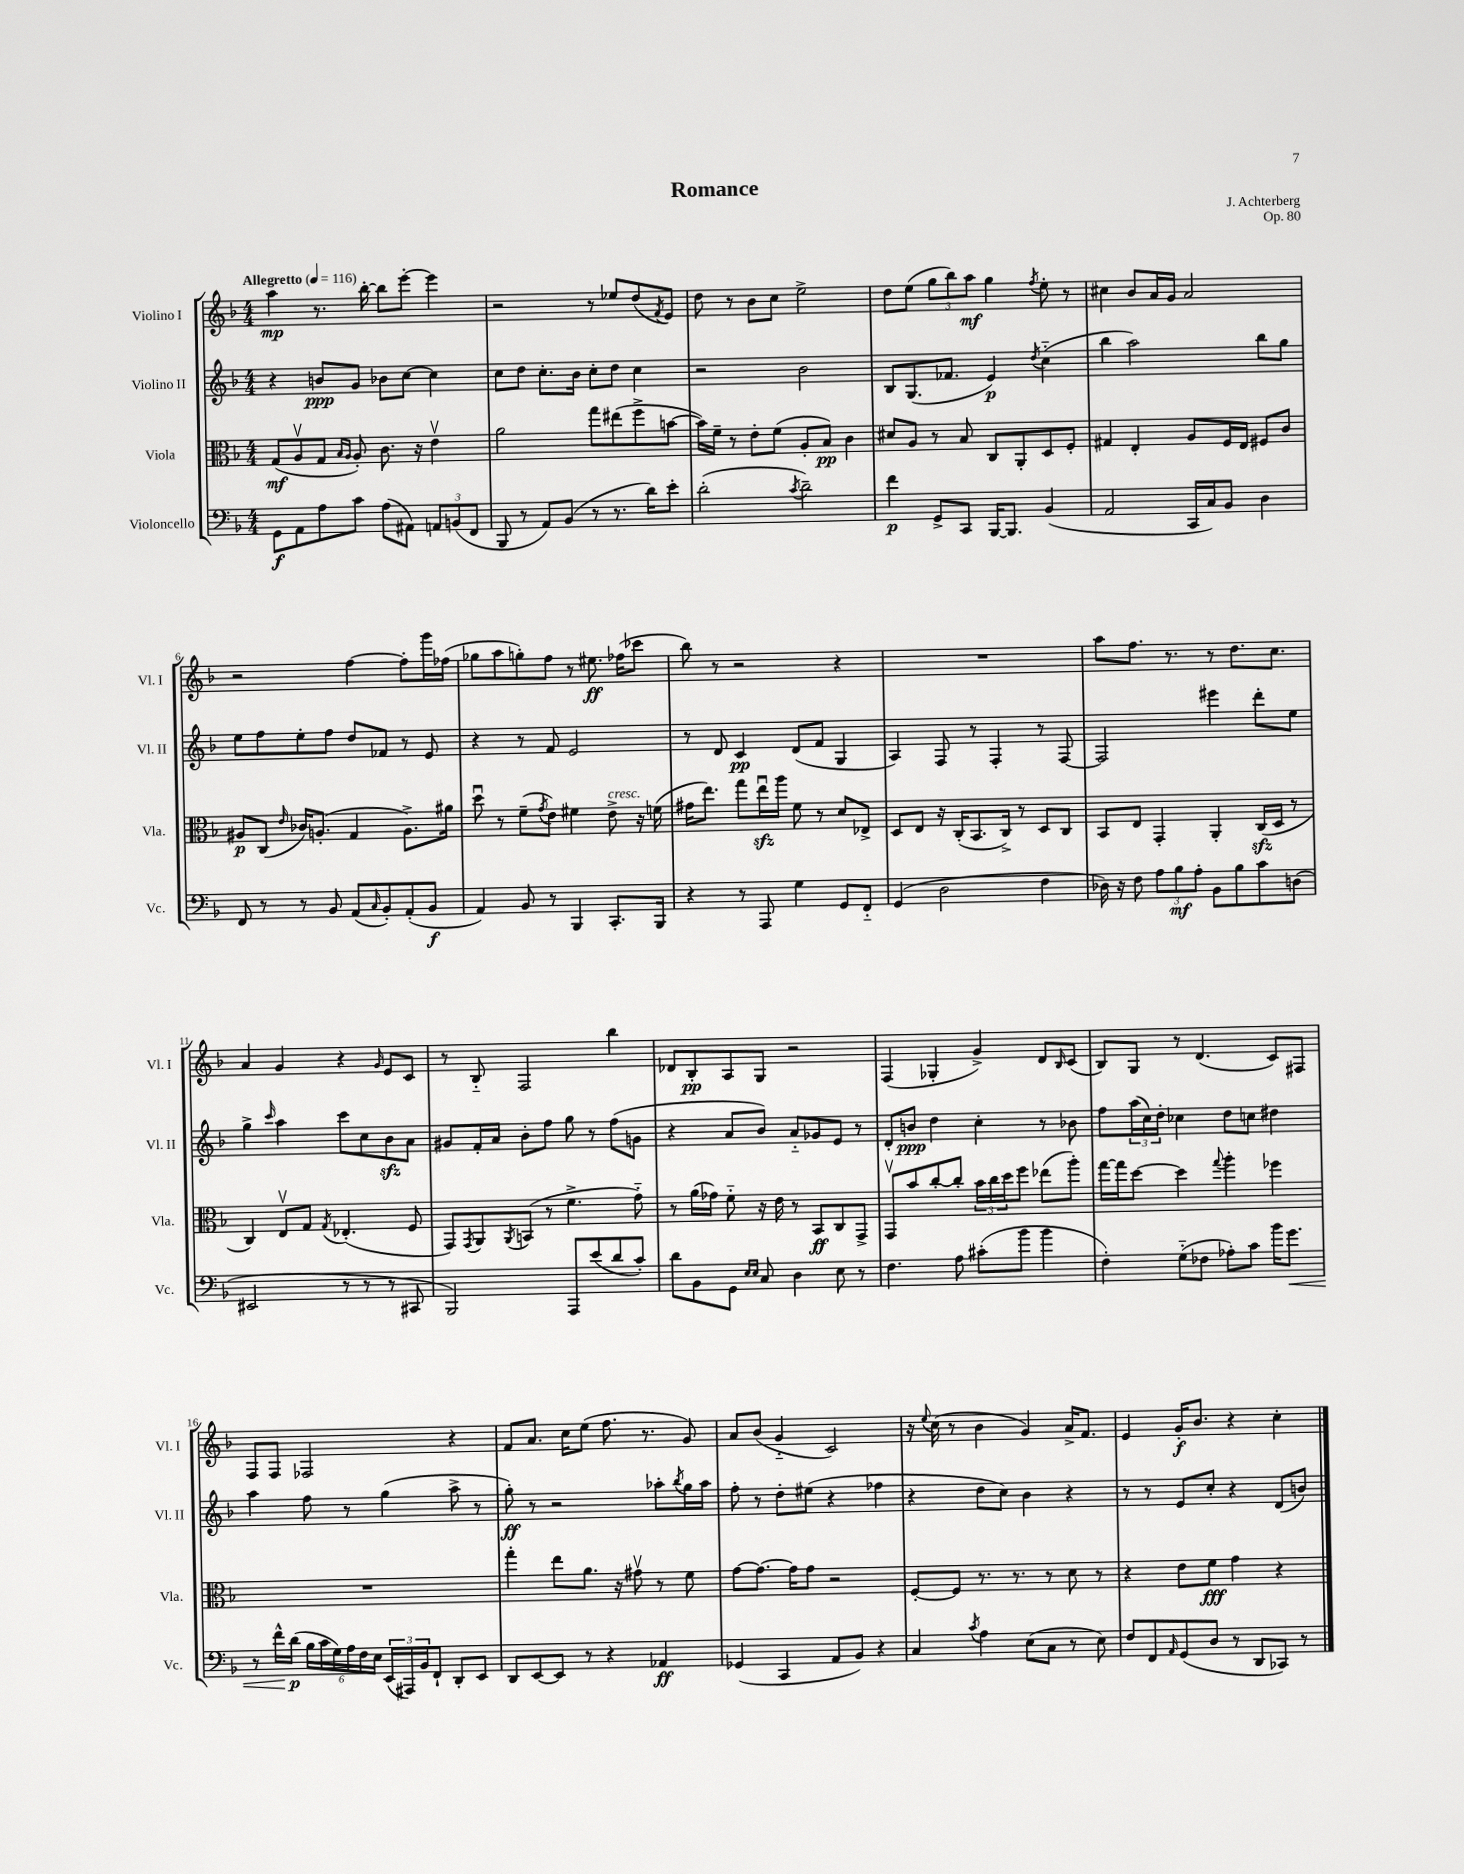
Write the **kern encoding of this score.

**kern	**kern	**kern	**kern
*staff4	*staff3	*staff2	*staff1
*clefF4	*clefC3	*clefG2	*clefG2
*k[b-]	*k[b-]	*k[b-]	*k[b-]
*M4/4	*M4/4	*M4/4	*M4/4
*MM116	*MM116	*MM116	*MM116
8GG\L	(8G/L	4r	4aa\
8AA\	8Av/	.	.
8A\	8G/J	8b/L	8.r
.	16qqB-/LL	.	.
.	16qqA/JJ	.	.
8c\J	8A'/)	8g/J	.
.	.	.	[16bb-'\
(8A\L	8.c\	8b-\L	8bb-\]L
8AA#\J)	.	[8cc\J	[8eee'\J
.	16r	.	.
12AA/L	4ev\	4cc\]	4eee\]
(12BB/	.	.	.
12FF/J	.	.	.
=	=	=	=
8BBB-/	2a\	8cc\L	2r
8r	.	8dd\J	.
8AA/L)	.	8.cc'\L	.
(8BB-/J	.	.	.
.	.	16b-\Jk	.
8r	8gg\L	8cc'\L	8r
8.r	(8ee#\	8dd\J	8ee-/L
.	8ff^\	4cc\	(8dd/
16d\LK)	.	.	.
.	.	.	8qf/
8e'\J	[8b\J	.	8e/J)
=	=	=	=
(2d'\	16b\]LL)	2r	8dd\
.	16f~\JJ	.	.
.	8r	.	8r
.	8e'\L	.	8b-\L
.	(8f\J	.	8cc\J
8qc/	.	.	.
2d~\)	8A'/L	2b-\	2ee^\
.	8B-/J)	.	.
.	4c\	.	.
=	=	=	=
4f\	8d#/L	8B-/L	8dd\L
.	8A/J	(8.G/	(8ee\J
8GG^/L	8r	.	12gg\L
.	.	8.f-/J	.
.	.	.	12bb-\)
8CC/J	8B-/	.	.
.	.	.	12aa\J
[16BBB-/LK	8C/L	4e/)	4gg\
8.BBB-/]J	.	.	.
.	8AA'/	.	.
.	.	8qdd/	8qff/
(4BB-/	8D/	(4cc'~\	8ee'\
.	8F'/J	.	8r
=	=	=	=
2AA/	4G#/	4bb-\	4cc#\
.	4E'/	2aa\)	8b-/L
.	.	.	16a/L
.	.	.	16g/JJ
16CC/LL	8A/L	.	2a/
16C/J)	.	.	.
8BB-/J	16F/L	.	.
.	16E/JJ	.	.
4D\	8F#/L	8bb-\L	.
.	8c/J	8gg\J	.
=	=	=	=
8FF/	8A#/L	8ee\L	2r
8r	(8C/J	8ff\	.
.	16qqe/	.	.
8r	16c-/LK)	8ee'\	.
.	(8.A'/J	.	.
8BB-/	.	8ff\J	.
(8AA/L	4G/	8dd/L	[4ff\
16qqC/	.	.	.
8BB-'/)	.	8f-/J	.
(8AA'/	8.A^\L)	8r	8ff'\]L
8BB-/J	.	8e/	16ggg\L
.	16a#\Jk	.	(16ff-\JJ
=	=	=	=
4AA/)	8ddu\	4r	8gg-\L
.	8r	.	8aa\
8BB-/	(8f~\L	8r	8gg'\)
.	8qg/	.	.
8r	8e\J)	8f/	8ff\J
4BBB-/	4f#\	2e/	8r
.	.	.	8.ee#\
8.CC'/L	8e^\	.	.
.	.	.	(16ff-\LK
.	16r	.	8ccc-\J
16BBB-/Jk	(16f\	.	.
=	=	=	=
4r	16g#\LK	8r	8bb-\)
.	8.ee\J)	.	.
.	.	8d/	8r
8r	8gg\L	4c/	2r
8AAA/	16eeu\L	.	.
.	16aa\JJ	.	.
4G\	8f\	(8d/L	.
.	8r	8f/J	.
8GG/L	8d/L	4G/	4r
8FF'~/J	8E-^/J	.	.
=	=	=	=
(4GG/	8D/L	4A/)	1r
.	8E/J	.	.
2D\	16r	8F/	.
.	(16C'/LK	.	.
.	8.BB-/	8r	.
.	.	4F'/	.
.	16C^/Jk)	.	.
.	8r	.	.
4F\	8D/L	8r	.
.	8C/J	[8F/	.
=	=	=	=
16D-\)	8BB-/L	2F/]	8aa\L
16r	.	.	.
8F\	8E/J	.	8.ff\J
12A\L	4GG'/	.	.
.	.	.	8.r
12B-\	.	.	.
12A'\J	.	.	.
8BB-\L	4AA'/	4eee#\	8r
8B-\	.	.	8.dd\L
8c\	(16C/LL	8ddd'\L	.
.	16D/JJ	.	8.cc\J
(8D\J	8r	8ee\J	.
=	=	=	=
2EE#/	4C/)	4gg^\	4a/
.	.	16qqccc/	.
.	8Ev/L	4aa\	4g/
.	8G/J	.	.
.	8qG/	.	.
8r	(4.E-'/	8ccc\L	4r
8r	.	8cc\	.
.	.	.	16qqg/
8r	.	8b-\	8e/L
8CC#/	8F/	8a\J	8c/J
=	=	=	=
2BBB-/)	8GG/L)	8g#/L	8r
.	8qGG/	.	.
.	8AA/	16f'/L	8B-'~/
.	.	16a/JJ	.
.	8qAA/	.	.
.	(8BB/J	8b-'\L	2F/
.	8r	8ff\J	.
8AAA/L	4.f^\	8gg\	.
(8e/	.	8r	.
8d/	.	(8ff\L	4bb-\
8c'/J)	8g'~\)	8g\J	.
=	=	=	=
8d\L	8r	4r	8d-/L
8BB-\	(16a\LL	.	8B-'/
.	16g-\JJ)	.	.
8GG\J	8f'~\	8a/L	8A/
16qqE/LL	.	.	.
16qqE/JJ	.	.	.
8C/	16r	8b-/J)	8G/J
.	16e\	.	.
4D\	8r	8a'~/L	2r
.	8BB-/L	8g-/	.
8E\	8C/	8e/J	.
8r	8GG^/J	8r	.
=	=	=	=
4.F\	8GGv/L	8d'/L	(4F/
.	8b-/	8b/J	.
.	[8cc'/	4dd\	4G-'/
8A\	8cc'/]J	.	.
(8c#'\L	24b-\LL	4cc'\	4g^/)
.	24cc\	.	.
.	24dd\J	.	.
8b-\J	8ff\J	.	.
4b-\	(8ee-\L	8r	8d/L
.	.	.	16qqB-/
.	8aa'\J)	8b-\	(8c/J
=	=	=	=
4F'\)	[16gg\LL	8ff\L	8B-/L)
.	16gg\]J	.	.
.	[8dd\J	(24aa\L	8G/J
.	.	24cc\)	.
.	.	24dd'\JJ	.
(8G'~\L	4dd\]	4cc-\	8r
8F-\J	.	.	(4.d/
.	8qqgg/	.	.
8A-'\L)	4aa'\	8dd\L	.
8c\J	.	8cc\J	.
16b-\LK	4ff-\	4dd#\	8c/L)
8.g\J	.	.	.
.	.	.	8F#/J
=	=	=	=
8r	1r	4aa\	8F/L
16f^^\LL	.	.	8F/J
(16d\JJ	.	.	.
24B-\LL	.	8ff\	2F-/
24c\	.	.	.
24G\)	.	.	.
24A\	.	8r	.
24F\	.	.	.
24E\JJ	.	.	.
(24EE/LL	.	(4gg\	.
24AAA#/)	.	.	.
24BB-/J	.	.	.
8FF`/J	.	.	.
8DD'/L	.	8aa^\	4r
8EE/J	.	8r	.
=	=	=	=
8DD/L	4gg'\	8gg'\)	8f/L
[8EE/	.	8r	8.a/J
8EE/]J	8ee\L	2r	.
.	.	.	16cc\LK
8r	8.a\J	.	(8ee\J
4r	.	.	8.ff\
.	16r	.	.
.	8g#v\	.	.
.	.	.	8.r
4AA-/	8r	8aa-'\L	.
.	.	8qbb-/	.
.	8f\	16gg\L	8g/)
.	.	16aa-\JJ	.
=	=	=	=
(4GG-/	[8g\L	8ff'\	8a/L
.	8.g\_J	8r	(8b-/J
4CC/	.	8dd'\L	4g'~/
.	16g\]LK	.	.
.	8g\J	(8ee#\J	.
8AA/L	2r	4r	2c/)
8BB-/J)	.	.	.
4r	.	4ff-\	.
=	=	=	=
4C/	[8F'/L	4r	16r
.	.	.	8qqee/
.	.	.	(16cc\
.	8F/]J	.	8r
8qc/	.	.	.
4A\	8.r	8dd\L	4b-\
.	.	8cc\J)	.
.	8.r	.	.
(8E\L	.	4b-\	4g/)
8C\J	8r	.	.
8r	8d\	4r	16a^/LK
.	.	.	8.f/J
8E\)	8r	.	.
=	=	=	=
8F/L	4r	8r	4e/
8FF/	.	8r	.
16qqAA/	.	.	.
(8GG/	8e\L	8e/L	16g'/LK
.	.	.	8.b-/J
8D/J	8f\J	8cc'/J	.
8r	4g\	4r	4r
8DD/L	.	.	.
8CC-/J)	4r	(8d/L	4cc'\
8r	.	8b/J)	.
==	==	==	==
*-	*-	*-	*-
